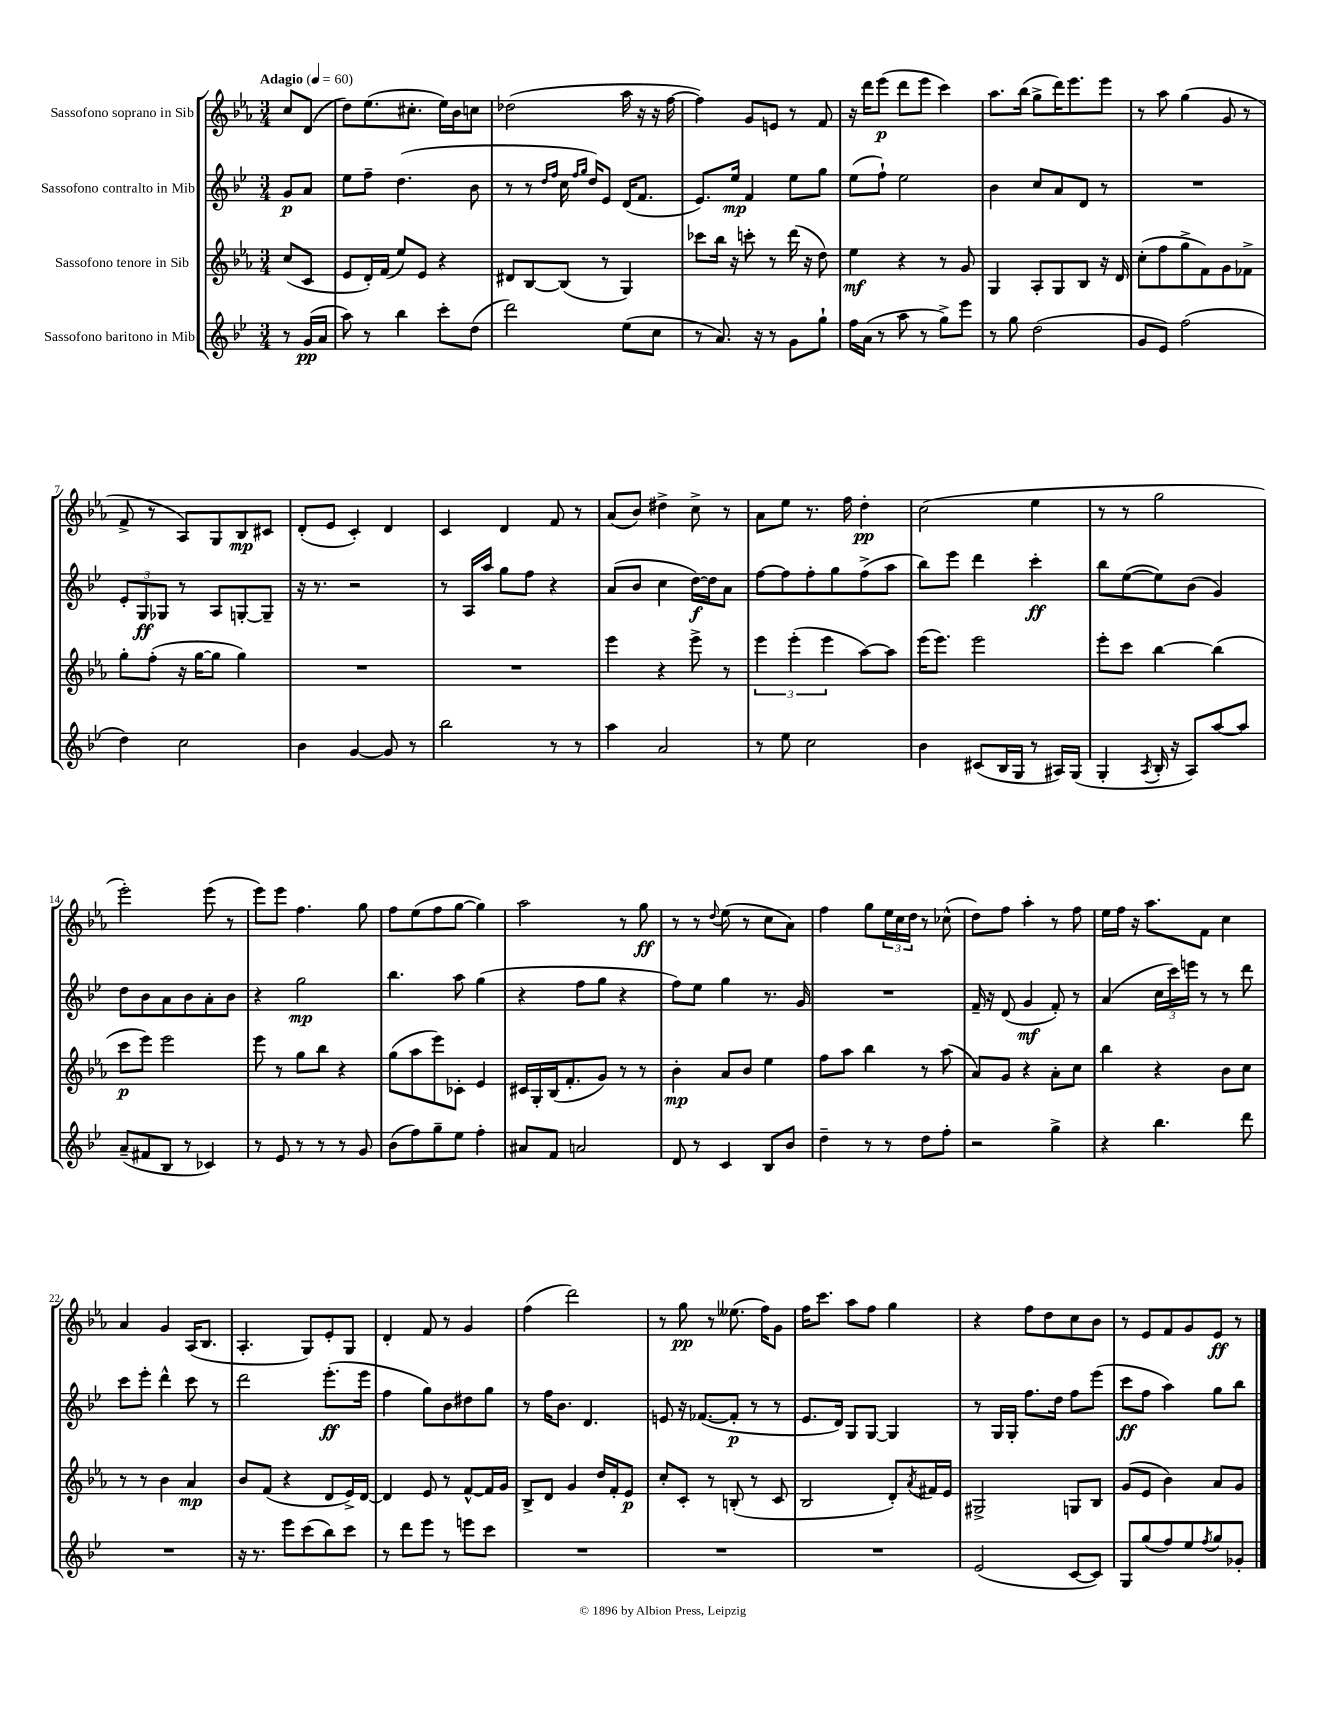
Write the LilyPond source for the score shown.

<<
\new StaffGroup <<
\new Staff = "s0" \with { instrumentName = "Sassofono soprano in Sib" } {
    \clef treble \key ees \major \numericTimeSignature \time 3/4 \partial 4 \tempo "Adagio" 4 = 60
    c''8 d'8( |
    d''8) ees''8.( cis''8.-. ees''16) bes'16 c''8 |
    des''2( aes''16 r16 r16 f''16~ |
    f''4) g'8 e'8 r8 f'8 |
    r16 d'''16 ees'''8\p( d'''8 ees'''8 c'''4) |
    aes''8. bes''16( g''8-> d'''16) ees'''8. ees'''8 |
    r8 aes''8 g''4( g'8 r8 |
    f'8-> r8 aes8) g8 bes8\mp cis'8 |
    d'8-.( ees'8 c'4-.) d'4 |
    c'4 d'4 f'8 r8 |
    aes'8( bes'8) dis''4-> c''8-> r8 |
    aes'8 ees''8 r8. f''16 d''4-.\pp |
    c''2( ees''4 |
    r8 r8 g''2 |
    ees'''2-.) ees'''8( r8 |
    ees'''8) ees'''8 f''4. g''8 |
    f''8 ees''8( f''8 g''8~ g''4) |
    aes''2 r8 g''8\ff |
    r8 r8 \appoggiatura { d''8 } ees''8( r8 c''8 aes'8) |
    f''4 g''8 \tuplet 3/2 { ees''16 c''16 d''16 } r8 ces''8-^( |
    d''8) f''8 aes''4-. r8 f''8 |
    ees''16 f''16 r16 aes''8. f'8 c''4 |
    aes'4 g'4 aes16( bes8. |
    aes4.-. g8) ees'8-. g8 |
    d'4-. f'8 r8 g'4 |
    f''4( d'''2) |
    r8 g''8\pp r8 eeses''8.( f''16) g'8 |
    f''16 c'''8. aes''8 f''8 g''4 |
    r4 f''8 d''8 c''8 bes'8 |
    r8 ees'8 f'8 g'8 ees'8\ff r8 \bar "|." |
}
\new Staff = "s1" \with { instrumentName = "Sassofono contralto in Mib" } {
    \clef treble \key bes \major \numericTimeSignature \time 3/4 \partial 4
    g'8\p a'8 |
    ees''8 f''8-- d''4.( bes'8 |
    r8 r8 \grace { d''16 f''16 } c''16 \grace { f''16 g''16 } d''16) ees'8 d'16( f'8. |
    ees'8.) ees''16\mp f'4 ees''8 g''8 |
    ees''8( f''8-!) ees''2 |
    bes'4 c''8 a'8 d'8 r8 |
    R2. |
    \tuplet 3/2 { ees'8-. g8\ff ges8 } r8 a8 g8~-. g8-- |
    r16 r8. r2 |
    r8 a16 a''16 g''8 f''8 r4 |
    a'8( bes'8 c''4 d''16~\f) d''16 a'8 |
    f''8~ f''8 f''8-. g''8 f''8->( a''8 |
    bes''8) ees'''8 d'''4 c'''4-.\ff |
    bes''8 ees''8~( ees''8) bes'8( g'4) |
    d''8 bes'8 a'8 bes'8 a'8-. bes'8 |
    r4 g''2\mp |
    bes''4. a''8 g''4( |
    r4 f''8 g''8 r4 |
    f''8) ees''8 g''4 r8. g'16 |
    R2. |
    f'16-- r16 d'8( g'4\mf f'8-.) r8 |
    a'4( \tuplet 3/2 { c''16 c'''16) e'''16 } r8 r8 d'''8 |
    c'''8 ees'''8-. d'''4-^ c'''8 r8 |
    d'''2 ees'''8.-.\ff( ees'''16 |
    f''4 g''8) bes'8 dis''8 g''8 |
    r8 f''16 bes'8. d'4. |
    e'8 r16 fes'8.~( fes'8-.\p r8 r8 |
    ees'8. d'16) g8 g8~ g4 |
    r8 g16 g16-. f''8. d''16 f''8 ees'''8( |
    c'''8\ff f''8 a''4) g''8 bes''8 \bar "|." |
}
\new Staff = "s2" \with { instrumentName = "Sassofono tenore in Sib" } {
    \clef treble \key ees \major \numericTimeSignature \time 3/4 \partial 4
    c''8( c'8 |
    ees'8 d'16-.) f'16( ees''8) ees'8 r4 |
    dis'8 bes8~ bes8( r8 g4) |
    ces'''8 bes''16 r16 c'''8-. r8 d'''16( r16 d''8) |
    ees''4\mf r4 r8 g'8 |
    g4 aes8-. g8 bes8 r16 d'16 |
    c''8-.( f''8 g''8-> f'8) g'8 fes'8-> |
    g''8-. f''8-.( r16 g''16~ g''8 g''4) |
    R2. |
    R2. |
    ees'''4 r4 ees'''8-> r8 |
    \tuplet 3/2 { ees'''4 ees'''4-.( ees'''4 } aes''8~) aes''8 |
    ees'''16( ees'''8.) ees'''2 |
    ees'''8-. c'''8 bes''4~ bes''4( |
    c'''8\p ees'''8) ees'''2 |
    ees'''8 r8 g''8 bes''8 r4 |
    g''8( aes''8 ees'''8) ces'8-. ees'4 |
    cis'16 g16-. bes16( f'8.-. g'8) r8 r8 |
    bes'4-.\mp aes'8 bes'8 ees''4 |
    f''8 aes''8 bes''4 r8 aes''8( |
    aes'8) g'8 r4 aes'8-. c''8 |
    bes''4 r4 bes'8 c''8 |
    r8 r8 bes'4 aes'4\mp |
    bes'8 f'8( r4 d'8 ees'16->) d'16~ |
    d'4 ees'8 r8 f'8~-^ f'16 g'16 |
    bes8-> d'8 g'4 d''16 f'16-. ees'8\p |
    c''8-. c'8-. r8 b8-.( r8 c'8 |
    bes2 d'8-.) \acciaccatura { aes'8 } fis'16 ees'16 |
    gis2-> g8 bes8 |
    g'8( ees'8 bes'4) aes'8 g'8 \bar "|." |
}
\new Staff = "s3" \with { instrumentName = "Sassofono baritono in Mib" } {
    \clef treble \key bes \major \numericTimeSignature \time 3/4 \partial 4
    r8 g'16\pp( a'16 |
    a''8) r8 bes''4 c'''8-. d''8( |
    d'''2) ees''8( c''8 |
    r8 a'8.) r16 r8 g'8 g''8-! |
    f''16 a'16( r8 a''8 r8 g''8->) ees'''8 |
    r8 g''8 d''2( |
    g'8 ees'8) f''2( |
    d''4) c''2 |
    bes'4 g'4~ g'8 r8 |
    bes''2 r8 r8 |
    a''4 a'2 |
    r8 ees''8 c''2 |
    bes'4 cis'8( bes16 g16 r8 ais16) g16( |
    g4-. \acciaccatura { a8 } bes16-. r16 a8) a''8~ a''8 |
    a'8--( fis'8 bes8 r8 ces'4) |
    r8 ees'8 r8 r8 r8 g'8 |
    bes'8( f''8) g''8-- ees''8 f''4-. |
    ais'8 f'8 a'2 |
    d'8 r8 c'4 bes8 bes'8 |
    d''4-- r8 r8 d''8 f''8-. |
    r2 g''4-> |
    r4 bes''4. d'''8 |
    R2. |
    r16 r8. ees'''8 c'''8( bes''8) c'''8 |
    r8 d'''8 ees'''8 r8 e'''8 c'''8 |
    R2. |
    R2. |
    R2. |
    ees'2( c'8~ c'8) |
    g8 g''8( f''8) ees''8 \acciaccatura { f''8 } g''8 ges'8-. \bar "|." |
}
>>
>>
